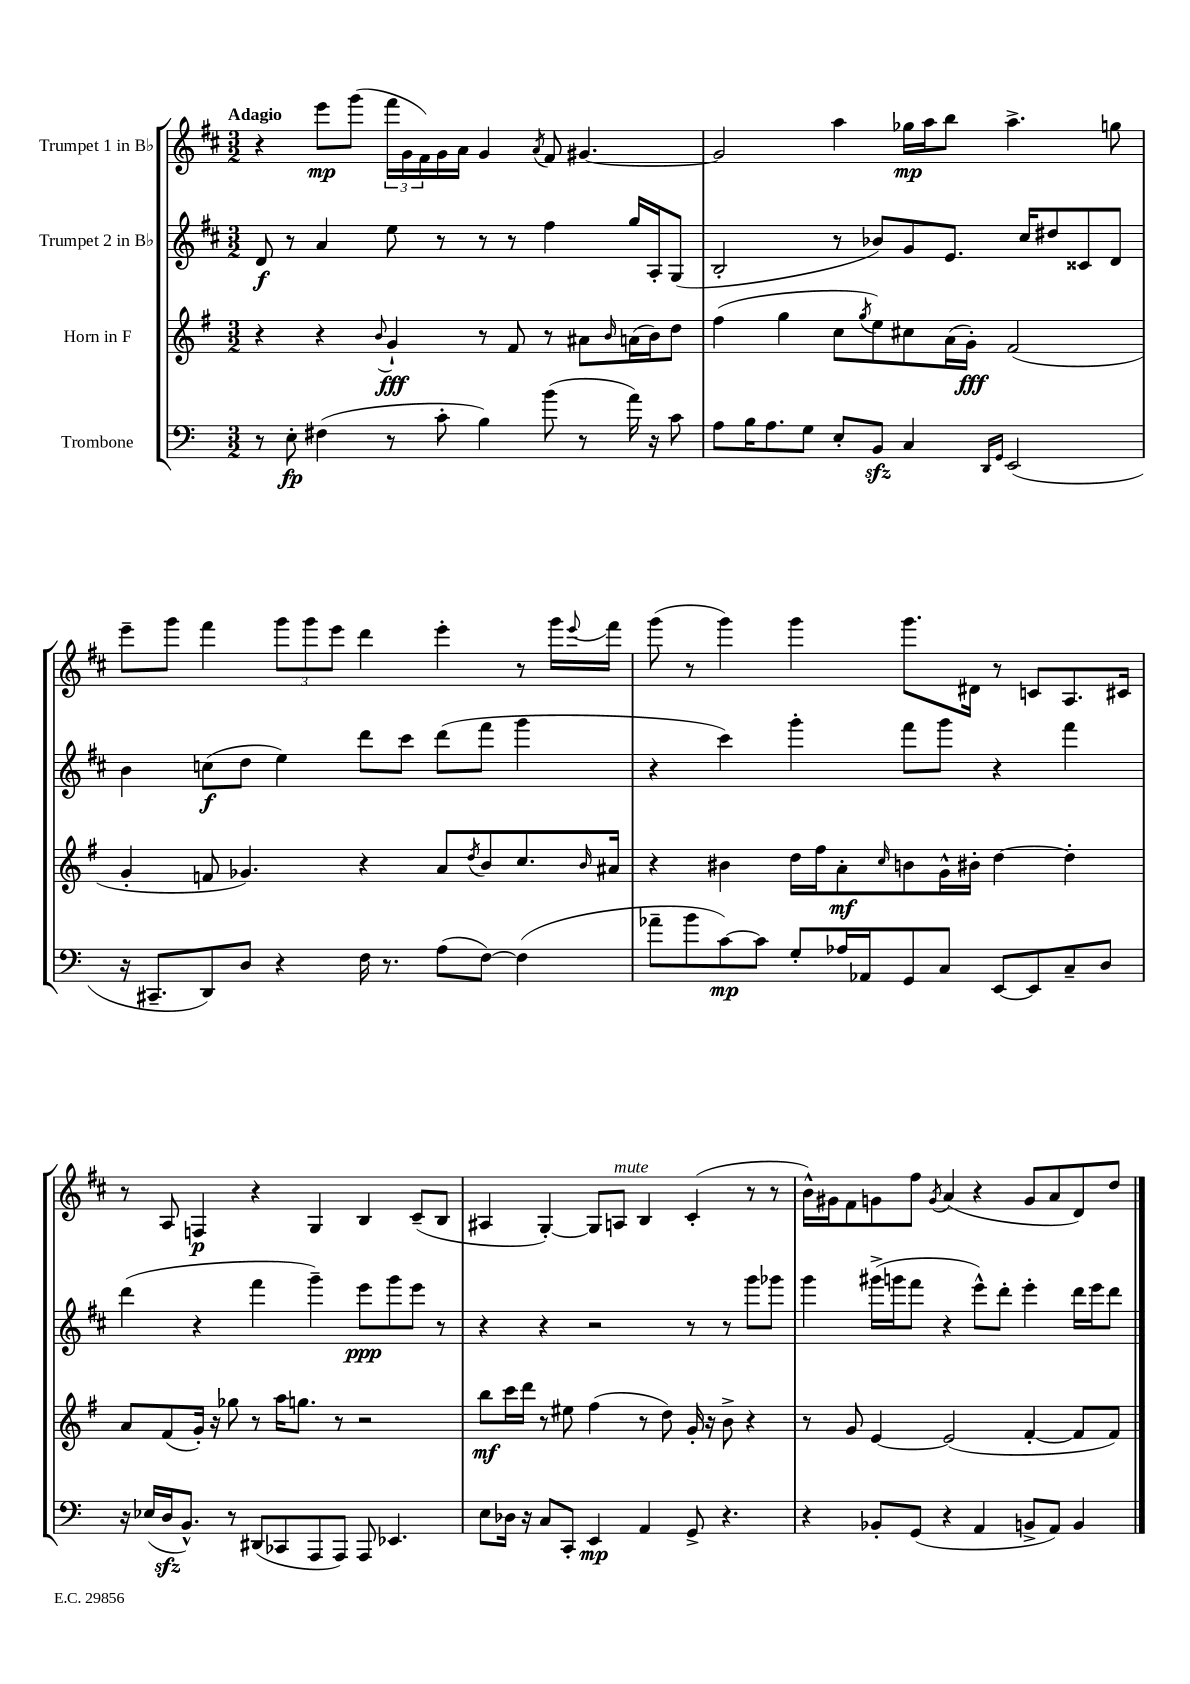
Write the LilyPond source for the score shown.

<<
\new StaffGroup <<
\new Staff = "s0" \with { instrumentName = "Trumpet 1 in Bb" } {
    \clef treble \key d \major \numericTimeSignature \time 3/2 \tempo "Adagio"
    r4 e'''8\mp g'''8( \tuplet 3/2 { fis'''16 g'16 fis'16) } g'16 a'16 g'4 \acciaccatura { a'8 } fis'8 gis'4.~ |
    gis'2 a''4 ges''16\mp a''16 b''8 a''4.-> g''8 |
    e'''8-- g'''8 fis'''4 \tuplet 3/2 { g'''8 g'''8 e'''8 } d'''4 e'''4-. r8 g'''16 \appoggiatura { e'''8 } fis'''16 |
    g'''8( r8 g'''4) g'''4 g'''8. dis'16 r8 c'8 a8. cis'16 |
    r8 a8 f4\p r4 g4 b4 cis'8--( b8 |
    ais4 g4~-.) g8 a8^\markup { \italic "mute" } b4 cis'4-.( r8 r8 |
    b'16-^) gis'16 fis'8 g'8 fis''8 \acciaccatura { g'8 } a'4( r4 g'8 a'8 d'8) d''8 \bar "|." |
}
\new Staff = "s1" \with { instrumentName = "Trumpet 2 in Bb" } {
    \clef treble \key d \major \numericTimeSignature \time 3/2
    d'8\f r8 a'4 e''8 r8 r8 r8 fis''4 g''16 a16-. g8( |
    b2-. r8 bes'8) g'8 e'8. cis''16 dis''8 cisis'8 d'8 |
    b'4 c''8\f( d''8 e''4) d'''8 cis'''8 d'''8( fis'''8 g'''4 |
    r4 cis'''4) g'''4-. fis'''8 g'''8 r4 fis'''4 |
    d'''4( r4 fis'''4 g'''4--) e'''8\ppp g'''8 e'''8 r8 |
    r4 r4 r2 r8 r8 g'''8 ges'''8 |
    g'''4 gis'''16->( g'''16 fis'''8 r4 e'''8-^) d'''8-. e'''4-. d'''16 e'''16 d'''8 \bar "|." |
}
\new Staff = "s2" \with { instrumentName = "Horn in F" } {
    \clef treble \key g \major \numericTimeSignature \time 3/2
    r4 r4 \appoggiatura { b'8 } g'4-!\fff r8 fis'8 r8 ais'8 \grace { b'16 } a'16( b'16) d''8 |
    fis''4( g''4 c''8 \acciaccatura { g''8 } e''8) cis''8 a'16( g'16-.\fff) fis'2( |
    g'4-. f'8 ges'4.) r4 a'8 \acciaccatura { d''8 } b'8 c''8. \grace { b'16 } ais'16 |
    r4 bis'4 d''16 fis''16 a'8-.\mf \grace { c''16 } b'8 g'16-^ bis'16-. d''4~ d''4-. |
    a'8 fis'8( g'16-.) r16 ges''8 r8 a''16 g''8. r8 r2 |
    b''8\mf c'''16 d'''16 r8 eis''8 fis''4( r8 d''8) g'16-. r16 b'8-> r4 |
    r8 g'8 e'4~ e'2( fis'4~-. fis'8 fis'8) \bar "|." |
}
\new Staff = "s3" \with { instrumentName = "Trombone" } {
    \clef bass \key c \major \numericTimeSignature \time 3/2
    r8 e8-.\fp fis4( r8 c'8-. b4) b'8( r8 a'16) r16 c'8 |
    a8 b16 a8. g8 e8-. b,8\sfz c4 \grace { d,16 g,16 } e,2( |
    r16 cis,8.-- d,8) d8 r4 f16 r8. a8( f8~) f4( |
    aes'8-- b'8 c'8~\mp) c'8 g8-. aes16 aes,16 g,8 c8 e,8~ e,8 c8-- d8 |
    r16 ees16( d16\sfz b,8.-^) r8 dis,8( ces,8 a,,8 a,,8) a,,8 ees,4. |
    e8 des16 r16 c8 c,8-. e,4\mp a,4 g,8-> r4. |
    r4 bes,8-. g,8( r4 a,4 b,8-> a,8) b,4 \bar "|." |
}
>>
>>
\layout { \context { \Score \remove "Bar_number_engraver" } }
